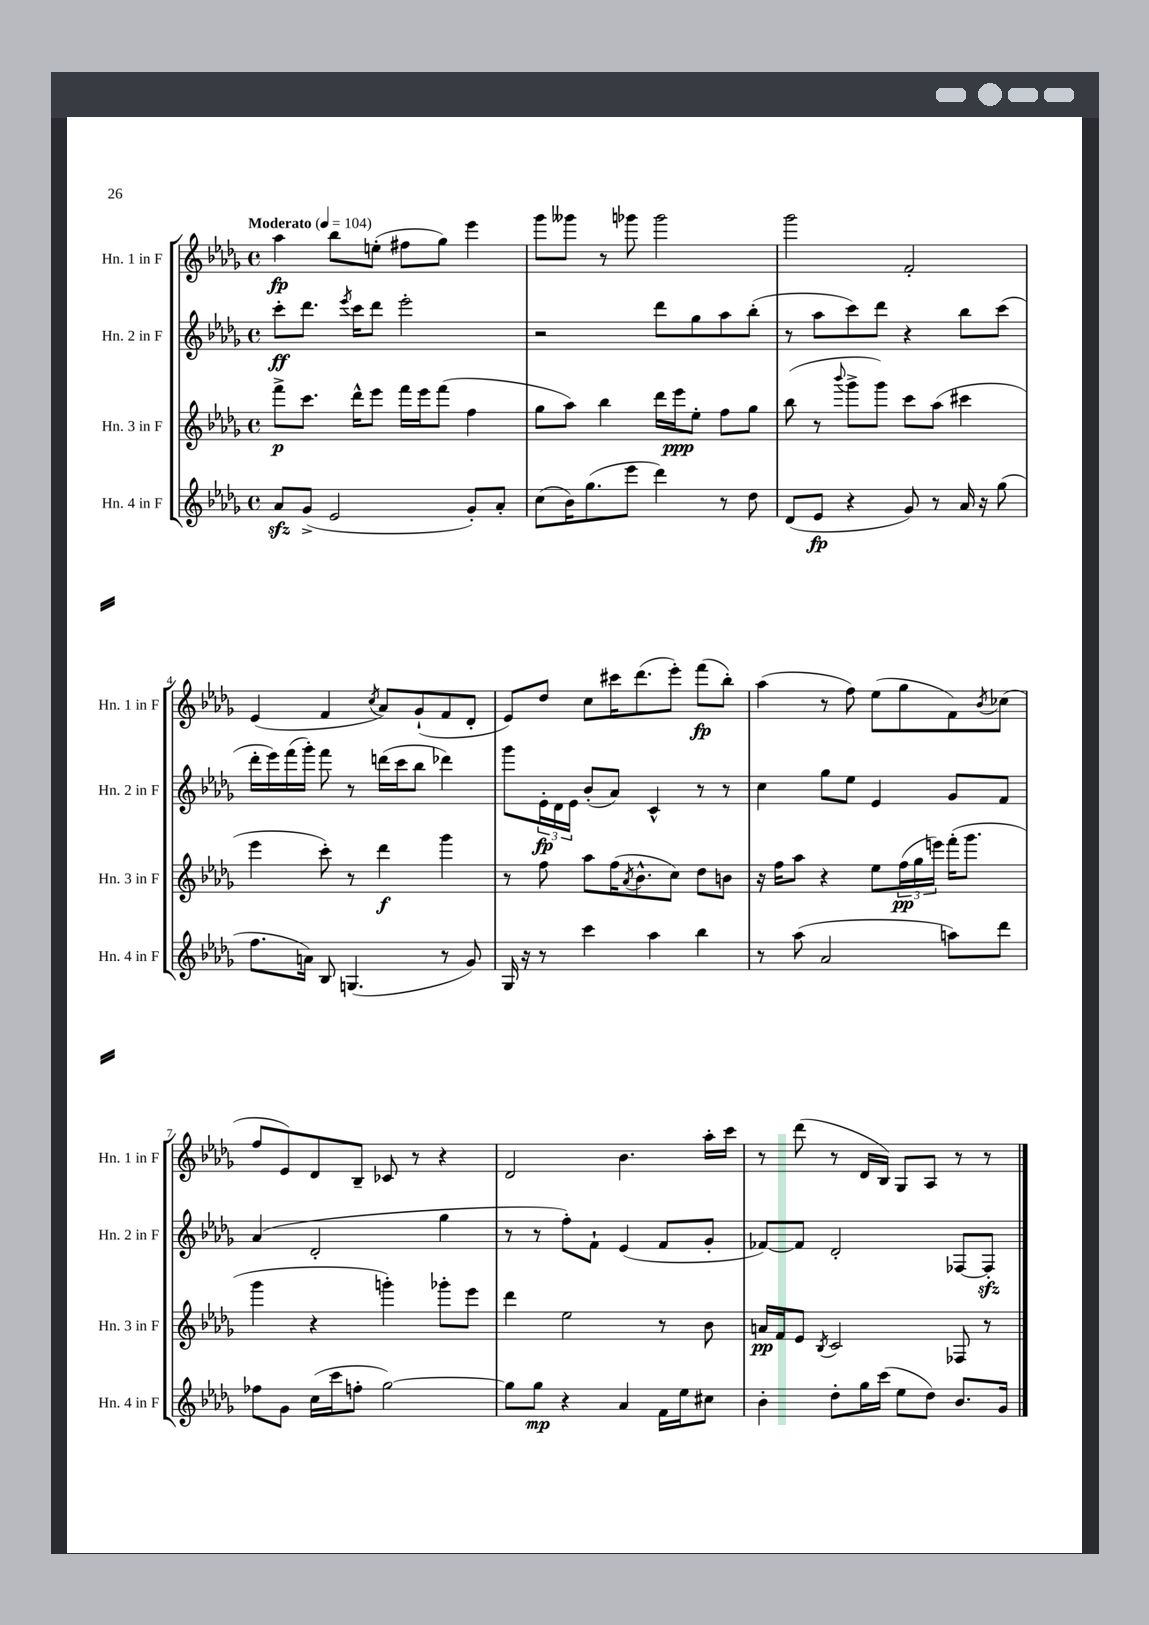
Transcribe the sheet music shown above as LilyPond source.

<<
\new StaffGroup <<
\new Staff = "s0" \with { instrumentName = "Hn. 1 in F" shortInstrumentName = "Hn. 1 in F" } {
    \clef treble \key des \major \defaultTimeSignature \time 4/4 \tempo "Moderato" 4 = 104
    aes''4\fp bes''8 e''8-.( fis''8 ges''8) ees'''4 |
    ges'''8 geses'''8 r8 ges'''8 ges'''2 |
    ges'''2 f'2-. |
    ees'4( f'4 \acciaccatura { c''8 } aes'8) ges'8-!( f'8 des'8-. |
    ees'8) des''8 c''8 cis'''16 des'''8.( ees'''8-.) f'''8\fp( bes''8-.) |
    aes''4( r8 f''8) ees''8( ges''8 f'8) \acciaccatura { bes'8 } ces''8( |
    f''8 ees'8) des'8 bes8-- ces'8 r8 r4 |
    des'2 bes'4. aes''16-. c'''16 |
    r8 des'''8( r8 des'16 bes16) ges8 aes8 r8 r8 \bar "|." |
}
\new Staff = "s1" \with { instrumentName = "Hn. 2 in F" shortInstrumentName = "Hn. 2 in F" } {
    \clef treble \key des \major \defaultTimeSignature \time 4/4
    c'''8-.\ff des'''8. \acciaccatura { ees'''8 } c'''16 des'''8 ees'''2-. |
    r2 des'''8 ges''8 aes''8 bes''8-.( |
    r8 aes''8 c'''8) des'''8 r4 bes''8 c'''8( |
    des'''16-. ees'''16) f'''16( ges'''16-.) f'''8 r8 d'''16( c'''16 bes''8 des'''4) |
    ges'''8 \tuplet 3/2 { ees'16-.\fp des'16 ees'16 } bes'8-.( aes'8) c'4-^ r8 r8 |
    c''4 ges''8 ees''8 ees'4 ges'8 f'8 |
    aes'4( des'2-. ges''4 |
    r8 r8 f''8-.) f'8-! ees'4( f'8 ges'8-. |
    fes'8~) fes'8 des'2-. fes8~ fes8-.\sfz \bar "|." |
}
\new Staff = "s2" \with { instrumentName = "Hn. 3 in F" shortInstrumentName = "Hn. 3 in F" } {
    \clef treble \key des \major \defaultTimeSignature \time 4/4
    f'''8->\p c'''8. des'''16-^ ees'''8 f'''16 ees'''16 f'''8( f''4 |
    ges''8 aes''8) bes''4 des'''16 ees'''16\ppp ees''8-. f''8 ges''8 |
    bes''8( r8 \appoggiatura { bes'''8 } ges'''8-> ges'''8) c'''8 aes''8( cis'''4 |
    ees'''4 c'''8-.) r8 des'''4\f ges'''4 |
    r8 f''8 aes''8 f''16( \acciaccatura { aes'8 } bes'8.-^ c''8) des''8 b'8 |
    r16 f''16 aes''8 r4 ees''8 \tuplet 3/2 { f''16\pp( ges''16 e'''16) } f'''16-.( ges'''8. |
    ges'''4 r4 g'''4-.) ges'''8-. ees'''8 |
    des'''4 ees''2 r8 bes'8 |
    a'16\pp f'16 ees'8 \acciaccatura { bes8 } c'2 fes8 r8 \bar "|." |
}
\new Staff = "s3" \with { instrumentName = "Hn. 4 in F" shortInstrumentName = "Hn. 4 in F" } {
    \clef treble \key des \major \defaultTimeSignature \time 4/4
    aes'8\sfz ges'8->( ees'2 ges'8-.) aes'8-. |
    c''8( bes'16) ges''8.( ees'''8 des'''4) r8 des''8 |
    des'8( ees'8\fp r4 ges'8) r8 aes'16 r16 ges''8( |
    f''8. a'16) bes8 g4.( r8 ges'8) |
    ges16 r16 r8 c'''4 aes''4 bes''4 |
    r8 aes''8( aes'2 a''8) des'''8 |
    fes''8 ges'8 c''16( c'''16 f''8-. ges''2~) |
    ges''8 ges''8\mp r4 aes'4 f'16 ees''16 cis''8 |
    bes'4-. des''8-. ges''16 c'''16( ees''8 des''8) bes'8. ges'16 \bar "|." |
}
>>
>>
